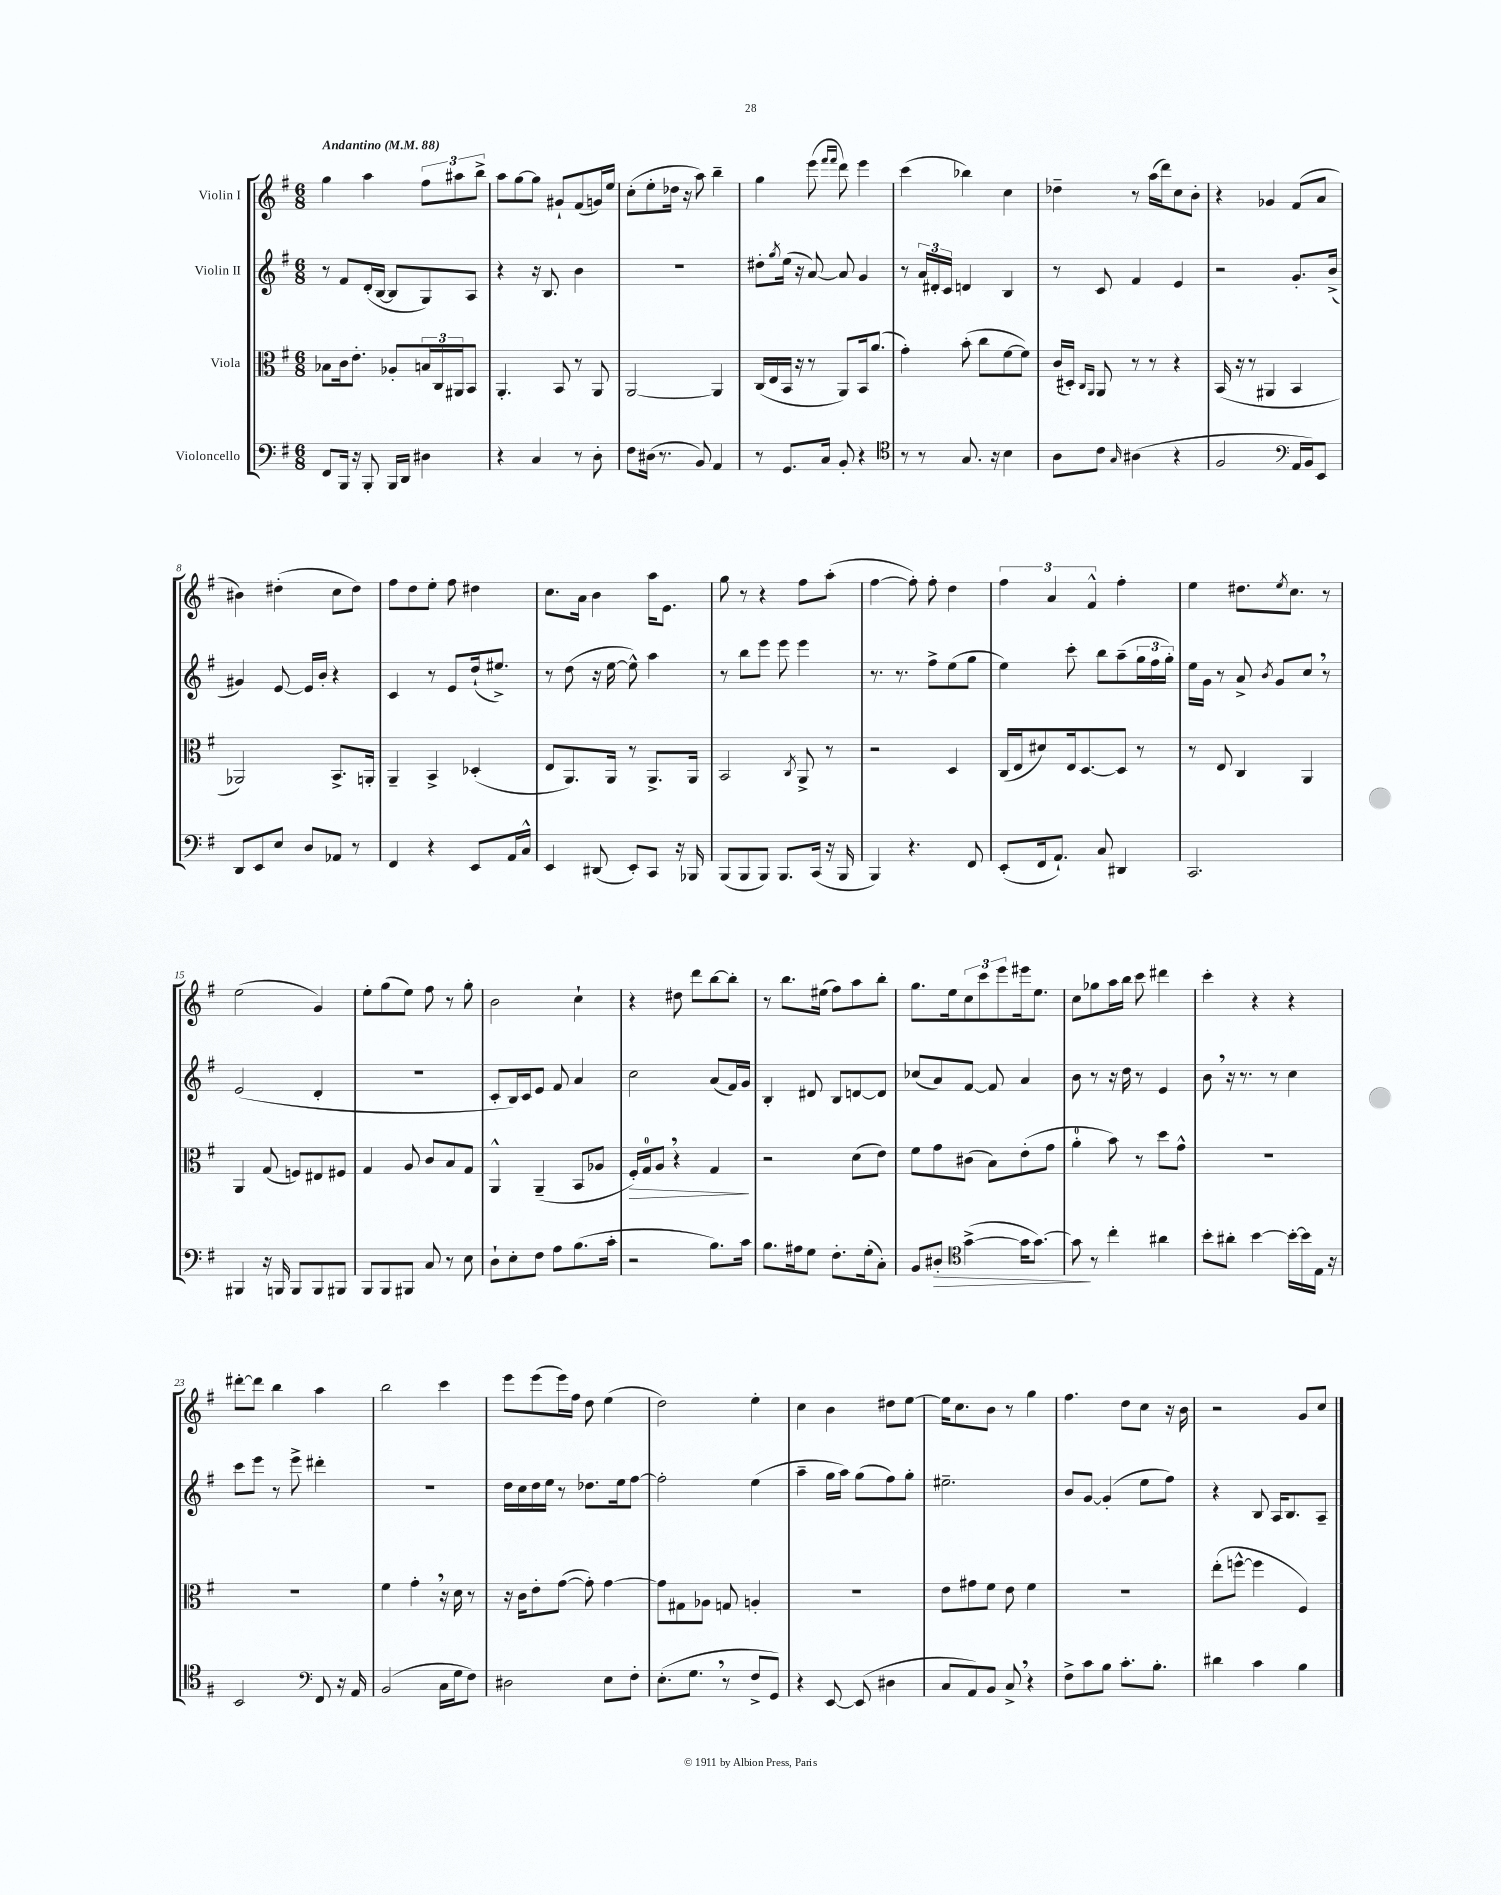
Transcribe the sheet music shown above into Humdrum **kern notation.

**kern	**dynam	**kern	**dynam	**kern	**kern
*part4	*part4	*part3	*part3	*part2	*part1
*staff4	*staff4	*staff3	*staff3	*staff2	*staff1
*I"Violoncello	*	*I"Viola	*	*I"Violin II	*I"Violin I
*clefF4	*	*clefC3	*	*clefG2	*clefG2
*k[f#]	*	*k[f#]	*	*k[f#]	*k[f#]
*M6/8	*	*M6/8	*	*M6/8	*M6/8
*MM88	*	*MM88	*	*MM88	*MM88
=1	=1	=1	=1	=1	=1
!	!	!	!	!	!LO:TX:a:B:t=Andantino
8FF#/L	.	8B-X\L	.	8r	4gg\
16BBB/Jk	.	16c\k	.	8f#/L	.
16r	.	8.e'\J	.	.	.
8BBB'/	.	.	.	(16d'/L	4aa\
.	.	.	.	[16B/JJ	.
16BBB/LL	.	8A-X'/L	.	8B/L]	.
16DD/JJ	.	.	.	.	.
4D#X\	.	24Bn/L	.	8G/)	12ff#\L
.	.	24C/	.	.	.
.	.	24AA#X/J	.	.	12aa#X\
.	.	8BB/J	.	8A/J	.
.	.	.	.	.	12bb^\J
=2	=2	=2	=2	=2	=2
4r	.	4.AA'/	.	4r	8aa\L
.	.	.	.	.	[8gg\
4C/	.	.	.	16r	8gg\J]
.	.	.	.	8.B/	.
.	.	8BB/	.	.	8g#X`/L
8r	.	8r	.	4b\	(8f#/
8D'\	.	8AA/	.	.	16gn/L)
.	.	.	.	.	16ee/JJ
=3	=3	=3	=3	=3	=3
8F#\L	.	[2AA/	.	2.r	(8cc'\L
(16D#X\Jk	.	.	.	.	8ee'\
8.r	.	.	.	.	.
.	.	.	.	.	16dd-X\Jk
.	.	.	.	.	16r
8BB/)	.	.	.	.	8aa\)
4AA/	.	4AA/]	.	.	4bb~\
=4	=4	=4	=4	=4	=4
8r	.	(16C/LL	.	8dd#X'\L	4gg\
.	.	16E/	.	.	.
.	.	.	.	8qgg/	.
8.GG/L	.	16BB/JJ	.	(16ee\Jk	.
.	.	16r	.	16r	.
.	.	8r	.	[8a/)	(8eee\
16C/Jk	.	.	.	.	.
.	.	.	.	.	16qqfff#/LL
.	.	.	.	.	16qqfff#/JJ
8BB'/	.	8AA/L)	.	8a/]	8ddd\)
4r	.	16BB/k	.	4g/	4eee\
.	.	(8.a/J	.	.	.
=5	=5	=5	=5	=5	=5
*clefC4	*	*	*	*	*
8r	.	4g'\)	.	8r	(4ccc\
8r	.	.	.	24a/LL	.
.	.	.	.	24d#X'/	.
.	.	.	.	24c/JJ	.
8.G/	.	(8b'\	.	4dn/	4bb-X\)
.	.	8cc\L	.	.	.
16r	.	.	.	.	.
4B\	.	[8f#\	.	4B/	4cc\
.	.	8f#\J])	.	.	.
=6	=6	=6	=6	=6	=6
8A\L	.	(16c/LL	.	8r	4dd-X~\
.	.	16D#X'/JJ)	.	.	.
.	.	16qqC/LL	.	.	.
.	.	16qqAA/JJ	.	.	.
8c\J	.	8AA/	.	8c/	.
16qqG/	.	.	.	.	.
(4A#X\	.	8r	.	4f#/	8r
.	.	8r	.	.	(16aa\LL
.	.	.	.	.	16ddd\J)
4r	.	4r	.	4e/	8cc\
.	.	.	.	.	8b'\J
=7	=7	=7	=7	=7	=7
2F#/	.	(16BB/	.	2r	4r
.	.	16r	.	.	.
.	.	8r	.	.	.
.	.	4AA#X/	.	.	4g-X/
*clefF4	*	*	*	*	*
16AA/LL	.	4BB/	.	8.g'/L	(8f#/L
16BB/J)	.	.	.	.	.
8EE/J	.	.	.	.	8a/J
.	.	.	.	(16b^/Jk	.
!!LO:LB:g=z
=8	=8	=8	=8	=8	=8
8DD/L	.	2AA-X/)	.	4g#X/)	4b#X\)
8EE/	.	.	.	.	.
8E/J	.	.	.	[8e/	(4dd#X'\
8D/L	.	.	.	16e/LL]	.
.	.	.	.	16b'/JJ	.
8AA-X/J	.	8.BB^/L	.	4r	8cc\L
8r	.	.	.	.	8dd#\J)
.	.	16AAn'/Jk	.	.	.
=9	=9	=9	=9	=9	=9
4FF#/	.	4AA~/	.	4c/	8ff#\L
.	.	.	.	.	8dd\
4r	.	4BB^/	.	8r	8ee'\J
.	.	.	.	8e/L	8ff#\
8EE/L	.	(4D-X'/	.	(16dd`/k	4dd#X\
.	.	.	.	8.ee#X^/J)	.
16AA/L	.	.	.	.	.
16C^^/JJ	.	.	.	.	.
=10	=10	=10	=10	=10	=10
4EE/	.	8E/L	.	8r	8.cc\L
.	.	8.AA/)	.	(8dd\	.
.	.	.	.	.	16a\Jk
(8DD#X/	.	.	.	16r	4b\
.	.	16AA/Jk	.	[16ee\	.
8EE'/L)	.	8r	.	8ee^^\])	.
8CC/J	.	8.AA^/L	.	4aa\	16aa\KL
.	.	.	.	.	8.e\J
16r	.	.	.	.	.
16BBB-X/	.	16AA/Jk	.	.	.
=11	=11	=11	=11	=11	=11
(8BBB/L	.	2BB/	.	8r	8gg\
8BBB/	.	.	.	8bb\L	8r
8BBB/J)	.	.	.	8eee\J	4r
8.BBB/L	.	.	.	8eee\	.
.	.	8qC/	.	.	.
.	.	8AA^/	.	4eee\	8ff#\L
(16CC/Jk	.	.	.	.	.
16r	.	8r	.	.	(8aa'\J
16BBB/	.	.	.	.	.
=12	=12	=12	=12	=12	=12
4BBB/)	.	2r	.	8.r	[4ff#\
.	.	.	.	8.r	.
4.r	.	.	.	.	8ff#'\])
.	.	.	.	8ff#^\L	8ff#'\
.	.	4D/	.	(8ee\	4dd\
8FF#/	.	.	.	8gg\J	.
=13	=13	=13	=13	=13	=13
(8EE'/L	.	(16C/LL	.	4ee\)	6ff#\
.	.	16E/J	.	.	.
16FF#/k	.	8d#X/)	.	.	.
.	.	.	.	.	6a/
8.AA`/J)	.	.	.	.	.
.	.	16E/k	.	8ccc'\	.
.	.	[8.D/	.	.	.
.	.	.	.	.	6f#^^/
8C/	.	.	.	8bb\L	.
4DD#X/	.	8D/J]	.	(8aa~\	4ff#'\
.	.	8r	.	24gg\L	.
.	.	.	.	24ff#\	.
.	.	.	.	24gg'\JJ)	.
=14	=14	=14	=14	=14	=14
2.CC/	.	8r	.	16ee\LL	4ee\
.	.	.	.	16g\JJ	.
.	.	8E/	.	8r	.
.	.	4C/	.	8a^/	8.dd#X\L
.	.	.	.	8qb/	.
.	.	.	.	8g/L	.
.	.	.	.	.	8qee/
.	.	.	.	.	8.cc\J
.	.	4AA/	.	8cc,/J	.
.	.	.	.	8r	8r
!!LO:LB:g=z
=15	=15	=15	=15	=15	=15
4BBB#X/	.	4AA/	.	(2e/	(2ee\
16r	.	(8G/	.	.	.
16BBBn/	.	.	.	.	.
8BBB/L	.	8Fn/L)	.	.	.
8BBB/	.	8E#X/	.	4d'/	4g/)
8BBB#X/J	.	8F#X/J	.	.	.
=16	=16	=16	=16	=16	=16
8BBB/L	.	4G/	.	2.r	8ee'\L
8BBB/	.	.	.	.	(8gg\
8BBB#X/J	.	8A/	.	.	8ee\J)
8C/	.	8c/L	.	.	8ff#\
8r	.	8B/	.	.	8r
8E\	.	8G/J	.	.	8gg'\
=17	=17	=17	=17	=17	=17
8D`\L	.	4AA^^/	.	8c'/L	2b\
8E'\	.	.	.	16B/L)	.
.	.	.	.	16c/J	.
8F#\J	.	(4AA~/	.	8e/J	.
8A\L	.	.	.	8f#/	.
(8.B\	.	8BB/L	.	4a/	4cc`\
.	.	8A-X/J	.	.	.
16c'\Jk	.	.	.	.	.
=18	=18	=18	=18	=18	=18
!	!	!	!LO:HP:b	!	!
2r	.	16F#'/LL)	>	2cc\	4r
.	.	16G/J	.	.	.
.	.	8A,/J	.	.	.
.	.	4r	.	.	8dd#X\
.	.	.	.	.	8ddd\L
8.B\L)	.	4G/	.	(8a/L	[8bb\
.	.	.	.	16f#/L)	8bb'\J]
16c\Jk	.	.	.	16g/JJ	.
.	.	.	]	.	.
=19	=19	=19	=19	=19	=19
8.B\L	.	2r	.	4B'/	8r
.	.	.	.	.	8.bb\L
16A#X\k	.	.	.	.	.
8G\J	.	.	.	8d#X/	.
.	.	.	.	.	(16ee#X\Jk
8.F#'\L	.	.	.	8B/L	8ff#\L)
.	.	(8d\L	.	[8dn/	8aa\
(16G'\k	.	.	.	.	.
8C'\J)	.	8e\J)	.	8d/J]	8bb'\J
=20	=20	=20	=20	=20	=20
8BB/L	.	8f#\L	.	(8cc-X/L	8.gg\L
!	!LO:HP:b	!	!	!	!
8D#X'/J	>	8g\	.	8a/)	.
.	.	.	.	.	16ee\k
*clefC4	*	*	*	*	*
([4g^\	.	(8c#X\J	.	[8f#/J	12cc\
.	.	.	.	.	12ccc\
.	.	8B\L)	.	8f#/]	.
.	.	.	.	.	12eee\
16g\KL]	.	(8e'\	.	4a/	16eee#X\k
[8.g\J)	.	.	.	.	8.ee\J
.	.	8g\J	.	.	.
=21	=21	=21	=21	=21	=21
8g\]	.	4a'\	.	8b\	8cc\L
8r	]	.	.	8r	8gg-X\
4cc'\	.	8b\)	.	16r	16aa\L
.	.	.	.	16dd\	16bb\JJ
.	.	8r	.	8r	8ccc\
4a#X\	.	8dd\L	.	4e/	4ddd#X\
.	.	8g^^\J	.	.	.
=22	=22	=22	=22	=22	=22
8b'\L	.	2.r	.	8b,\	4ccc'\
8a#X'\J	.	.	.	16r	.
.	.	.	.	8.r	.
[4b\	.	.	.	.	4r
.	.	.	.	8r	.
16b'\LL_	.	.	.	4cc\	4r
16b\]	.	.	.	.	.
16E\JJ	.	.	.	.	.
16r	.	.	.	.	.
!!LO:LB:g=z
=23	=23	=23	=23	=23	=23
2BB/	.	2.r	.	8ccc\L	[8ddd#X'\L
.	.	.	.	8eee\J	8ddd#\J]
.	.	.	.	8r	4bb\
.	.	.	.	8eee^\	.
*clefF4	*	*	*	*	*
8FF#/	.	.	.	4ddd#X'\	4aa\
16r	.	.	.	.	.
16AA/	.	.	.	.	.
=24	=24	=24	=24	=24	=24
(2BB/	.	4f#\	.	2.r	2bb\
.	.	4g',\	.	.	.
16C\LL	.	16r	.	.	4ccc\
16G\J	.	16d\	.	.	.
8F#\J)	.	8r	.	.	.
=25	=25	=25	=25	=25	=25
2D#X\	.	16r	.	16dd\LL	8eee\L
.	.	16c\KL	.	16cc\	.
.	.	8e'\	.	16dd\	(8eee\
.	.	.	.	16ee\JJ	.
.	.	([8g\J	.	8r	16eee\L)
.	.	.	.	.	16ff#\JJ
.	.	8g'\])	.	8.dd-X\L	8dd\
8E\L	.	[4g\	.	.	(4ee\
.	.	.	.	16ee\k	.
8F#'\J	.	.	.	[8ff#\J	.
=26	=26	=26	=26	=26	=26
(8.E'\L	.	8g\L]	.	2ff#'\]	2dd\)
.	.	8G#X\	.	.	.
8.G,\J	.	.	.	.	.
.	.	8A-X\J	.	.	.
8r	.	8Gn/	.	.	.
8F#^/L	.	4An'/	.	(4ee\	4ee'\
8GG/J)	.	.	.	.	.
=27	=27	=27	=27	=27	=27
4r	.	2.r	.	4aa~\	4cc\
[8EE/	.	.	.	16gg\LL	4b\
.	.	.	.	16aa\JJ)	.
(8EE/]	.	.	.	(8gg\L	.
4D#X\	.	.	.	8ff#\)	8dd#X\L
.	.	.	.	8gg'\J	[8ee\J
=28	=28	=28	=28	=28	=28
8C/L	.	8e\L	.	2.ee#X~\	16ee\KL]
.	.	.	.	.	8.cc\
8AA/)	.	8g#X\	.	.	.
8BB/J	.	8f#\J	.	.	8b\J
8C^,/	.	8e\	.	.	8r
4r	.	4f#\	.	.	4gg\
=29	=29	=29	=29	=29	=29
8F#^\L	.	2.r	.	8b/L	4.ff#\
8c\	.	.	.	[8g/J	.
8B\J	.	.	.	(4g'/]	.
8.c'\L	.	.	.	.	8dd\L
.	.	.	.	8ee\L	8cc\J
8.B'\J	.	.	.	.	.
.	.	.	.	8ff#\J)	16r
.	.	.	.	.	16b\
=30	=30	=30	=30	=30	=30
4d#X\	.	(8ee'\L	.	4r	2r
.	.	[8ffn^^\J	.	.	.
4c\	.	4ff\]	.	8B/	.
.	.	.	.	16A/KL	.
.	.	.	.	8.B/	.
4B\	.	4F#/)	.	.	8g/L
.	.	.	.	8A~/J	8cc/J
==	==	==	==	==	==
*-	*-	*-	*-	*-	*-
